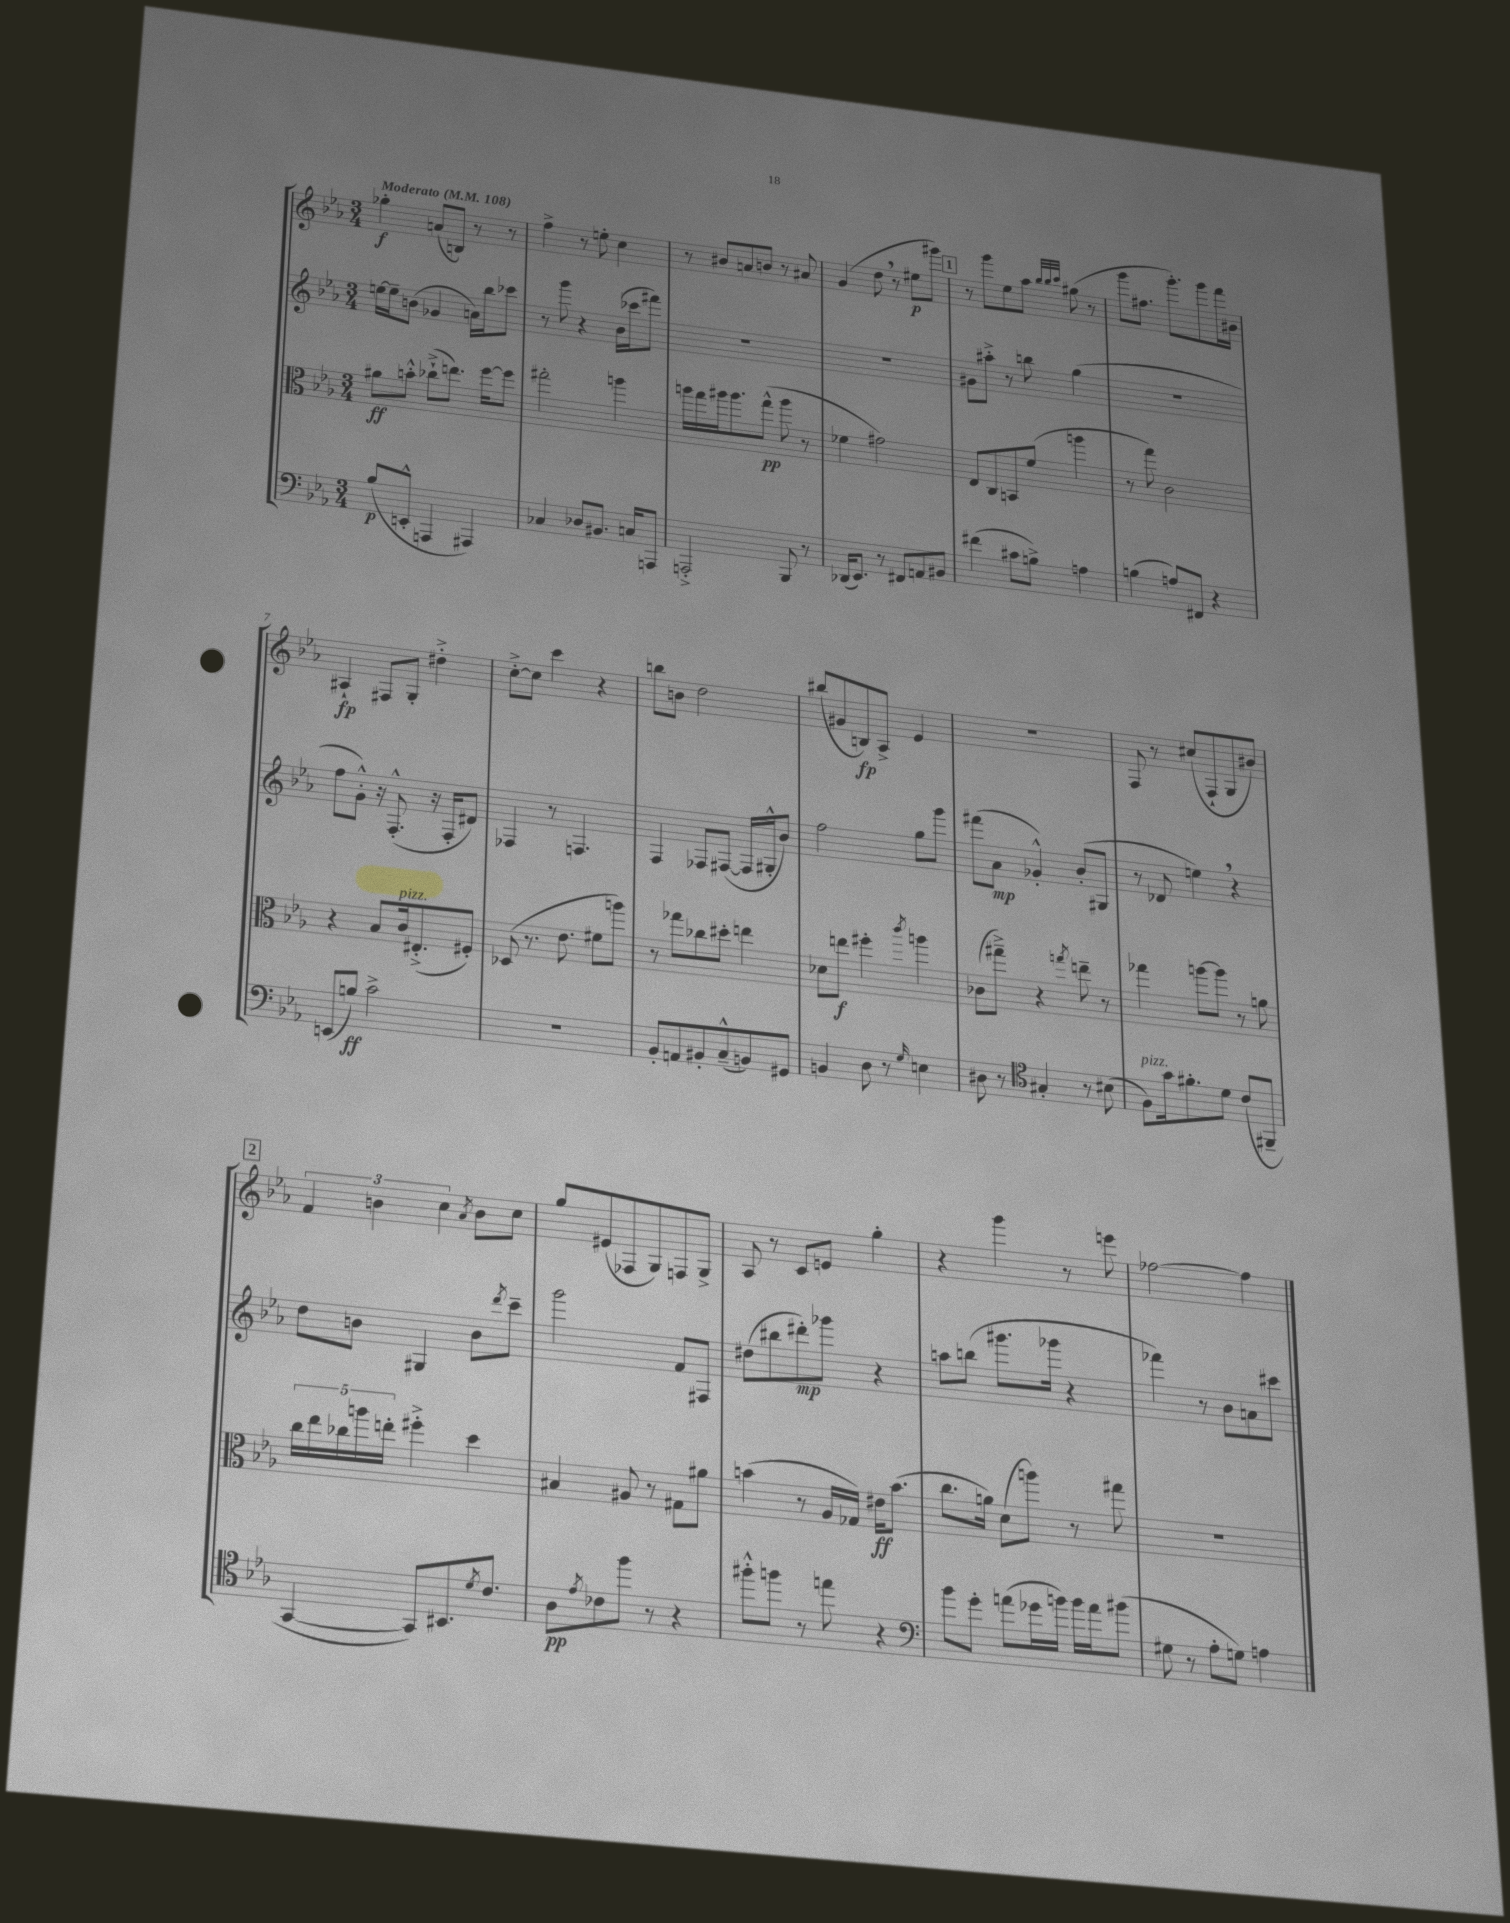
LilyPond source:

<<
\new StaffGroup <<
\new Staff = "s0" {
    \clef treble \key ees \major \numericTimeSignature \time 3/4 \tempo "Moderato" 4 = 108
    ges''4-.\f a'8( b8) r8 r8 |
    f''4-> r8 e''8-. c''4 |
    r8 bis'8 a'8 b'8 r8 ais'8 |
    g'4( d''8 \breathe r8 eis''8\p gis'''8) |
    \mark \markup { \box "1" } r8 g'''8 ees''8 aes''8 \grace { bes''32 bes''32 c'''32 } gis''8( r8 |
    g'''8 fis''8. g'''8.-.) g'''8 f'''16 bis'16 |
    ais4-!\fp fis8 g8-. dis''4-.-> |
    c''8~-.-> c''8 c'''4 r4 |
    b''8 b'8 d''2 |
    bis''8( gis'8 b8\fp) aes8-> ees'4 |
    R2. |
    f8 r8 cis''8( f8-! g8 bis'8) |
    \mark \markup { \box "2" } \tuplet 3/2 { f'4 b'4 c''4 } \acciaccatura { aes'8 } b'8 c''8 |
    g''8 eis'8( fes8 g8) f8 g8-> |
    aes8 r8 c'8 e'8 g''4-. |
    r4 g'''4 r8 e'''8 |
    fes''2~ fes''4 \bar "|." |
}
\new Staff = "s1" {
    \clef treble \key ees \major \numericTimeSignature \time 3/4
    e''16~ e''16-- b'8( ges'4 a'16) bes''16 ces'''8 |
    r8 g'''8 r4 bes'16( ces'''16 fis'''8) |
    R2. |
    R2. |
    \mark \markup { \box "1" } gis'8 ais''8-.-> r8 b''8 g''4( |
    R2. |
    f''8 g'8-.-^) r16 f8.-.-^( r16 f16-. dis'8) |
    fes4 r8 f4. |
    f4 fes8 fis8~( fis16 gis16-.-^ bes'8) |
    f''2 g''8 g'''8 |
    fis'''8( aes'8\mp ges'4-.-^) bes'8-.( gis8 |
    r8 des'8 e''4) \breathe r4 |
    \mark \markup { \box "2" } d''8 b'8 gis4 b'8 \acciaccatura { d'''8 } c'''8-- |
    g'''2 f'8 fis8 |
    dis''8( bis''8 dis'''8-.\mp) ges'''8 r4 |
    a''8 b''8( gis'''8. ges'''16 r4 |
    fes'''4) r8 bes'8 a'8 cis'''8 \bar "|." |
}
\new Staff = "s2" {
    \clef alto \key ees \major \numericTimeSignature \time 3/4
    ais'8\ff b'8-.-^ ces''8-!->( e''8.) f''16~ f''8 |
    gis''2-. a''4 |
    a''16 g''16 ais''16 ais''8. g''8-^\pp( ais''8 r8 |
    fes'4 gis'2) |
    \mark \markup { \box "1" } ees8 c8 b,8 f'8( a''4 |
    r8 g''8) c'2 |
    r4 bes8 c'16^\markup { \italic "pizz." } eis8.-.->( fis8-.) |
    des8( r8. ees'8. fis'8 a''8) |
    r8 ges''8 ces''8 dis''8-. e''4 |
    des'8 e''8\f fis''4-. \acciaccatura { c'''8 } a''4 |
    ces'8( gis''8--->) r4 \acciaccatura { g''8 } e''8-- r8 |
    ges''4 a''8~ a''8 r8 a'8 |
    \mark \markup { \box "2" } \tuplet 5/4 { c''16 ees''16 ces''16 a''16 e''16-. } fis''4-.-> d''4 |
    bis4 ais8 r8 gis8 ais'8 |
    b'4( r8 aes16 ges16) eis'16\ff b'8.( |
    c''8. a'16) d'8( a''8) r8 gis''8 |
    R2. \bar "|." |
}
\new Staff = "s3" {
    \clef bass \key ees \major \numericTimeSignature \time 3/4
    bes8\p( e,8-.-^ a,,4 ais,,4) |
    ces4 des8 bis,8. c16 a,,8 |
    a,,2-.-> bes,,8 r8 |
    des,16( ees,8.) r8 fis,8 a,8 bis,8 |
    \mark \markup { \box "1" } fis'4( cis'8 b8->) a4 |
    b4( a8) fis,8 r4 |
    e,8( b8\ff) c'2-> |
    R2. |
    bes,8-. a,8 bis,8-. c8---^( b,8) gis,8 |
    b,4 d8 r8 \grace { g16 } e4 |
    dis8 r8 \clef tenor gis4-. r8 bis8( |
    f8^\markup { \italic "pizz." }) g'16 fis'8.-. d'8 c'8( fis,8-- |
    \mark \markup { \box "2" } g,4~ g,8) bis,8. \acciaccatura { d'8 } c'8. |
    aes8\pp \acciaccatura { ees'8 } ces'8 f''8 r8 r4 |
    fis''8-.-^ f''8 r8 e''8 r4 |
    \clef bass bes'8 g'8-. a'8( ges'16 b'16) b'16 a'16 bis'8( |
    gis8 r8 aes8-. g8) a4 \bar "|." |
}
>>
>>
